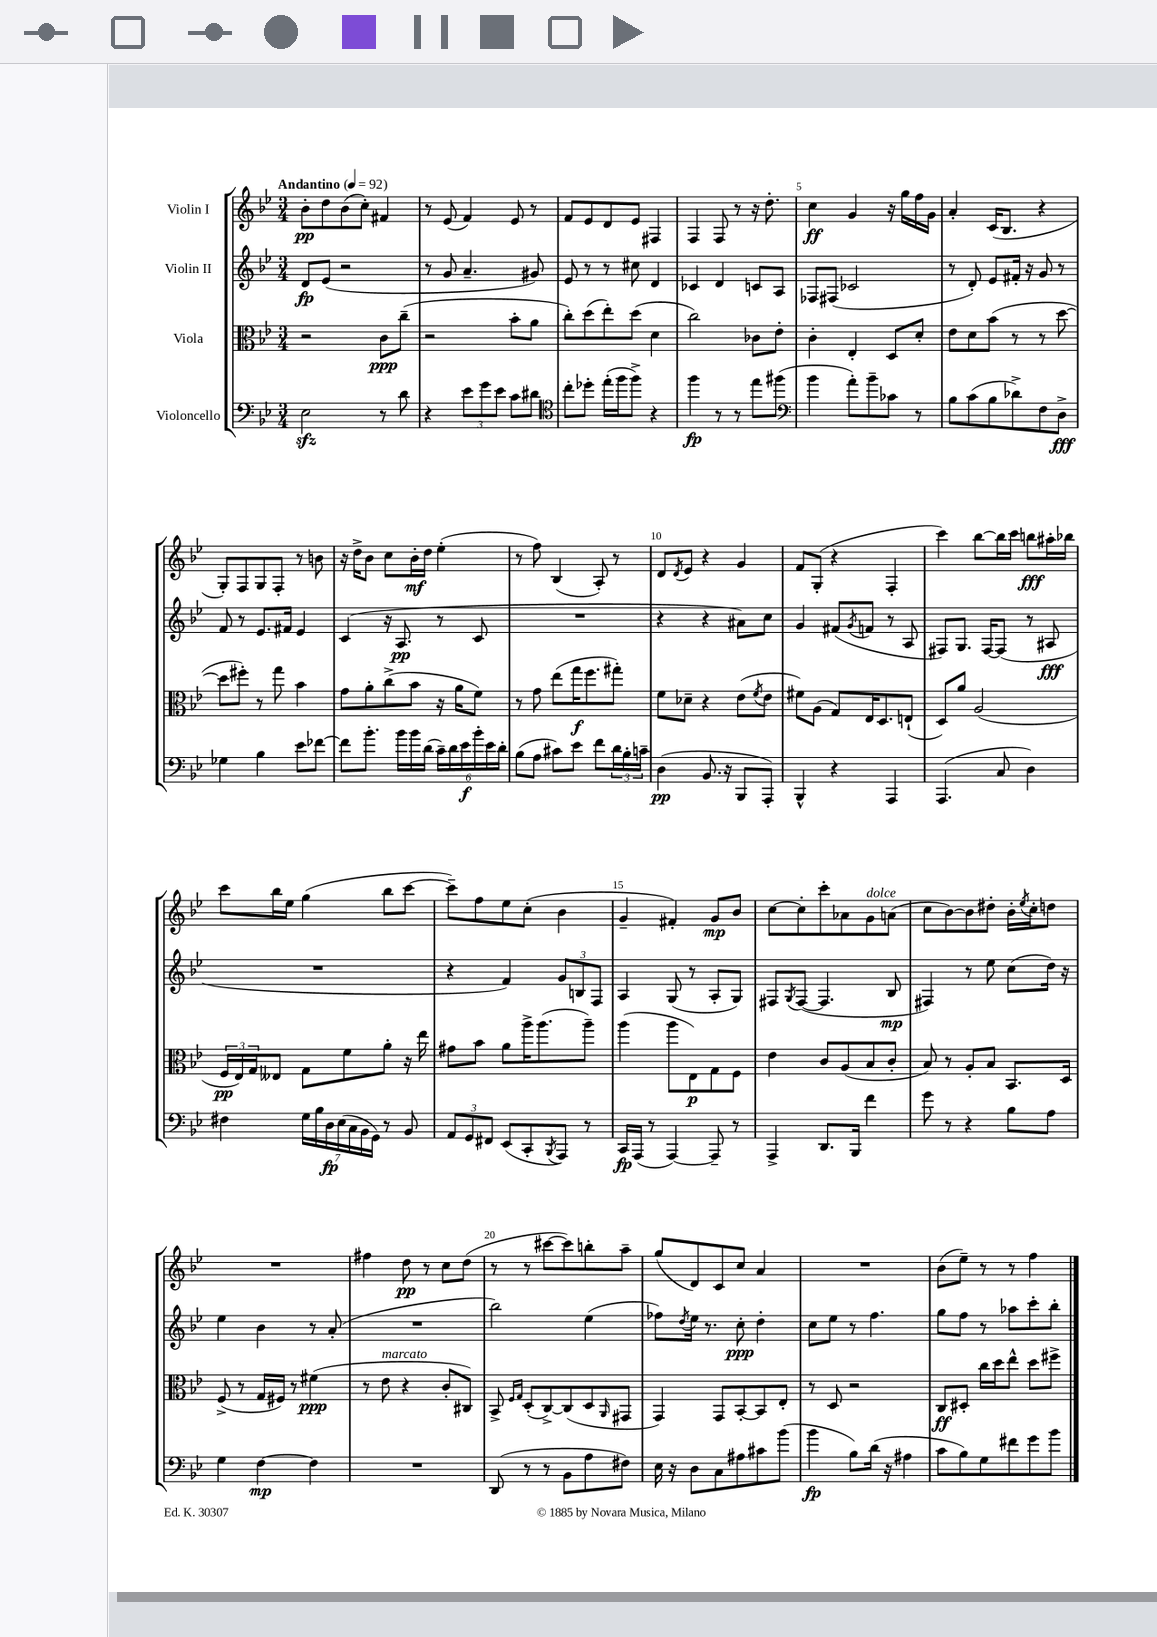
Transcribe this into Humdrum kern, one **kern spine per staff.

**kern	**dynam	**kern	**dynam	**kern	**dynam	**kern	**dynam
*part4	*part4	*part3	*part3	*part2	*part2	*part1	*part1
*staff4	*staff4	*staff3	*staff3	*staff2	*staff2	*staff1	*staff1
*I"Violoncello	*	*I"Viola	*	*I"Violin II	*	*I"Violin I	*
*clefF4	*	*clefC3	*	*clefG2	*	*clefG2	*
*k[b-e-]	*	*k[b-e-]	*	*k[b-e-]	*	*k[b-e-]	*
*M3/4	*	*M3/4	*	*M3/4	*	*M3/4	*
*MM92	*	*MM92	*	*MM92	*	*MM92	*
=1	=1	=1	=1	=1	=1	=1	=1
!	!	!	!	!	!	!LO:TX:a:B:t=Andantino	!
2E-zz\	.	2r	.	8d/L	fp	8b-'\L	pp
.	.	.	.	(8e-/J	.	8dd\	.
.	.	.	.	2r	.	(8b-\	.
.	.	.	.	.	.	8cc'\J)	.
8r	.	8c\L	ppp	.	.	4f#X/	.
8d\	.	(8cc~\J	.	.	.	.	.
=2	=2	=2	=2	=2	=2	=2	=2
4r	.	2r	.	8r	.	8r	.
.	.	.	.	8g/	.	(8e-/	.
12e-\L	.	.	.	4.a~/	.	4f/)	.
12g\	.	.	.	.	.	.	.
12e-\J	.	.	.	.	.	.	.
8c\L	.	8b-'\L	.	.	.	8e-/	.
8d#X\J	.	8a\J	.	8g#X/)	.	8r	.
=3	=3	=3	=3	=3	=3	=3	=3
*clefC4	*	*	*	*	*	*	*
8cc'\L	.	8cc'\L)	.	8e-/	.	8f/L	.
8dd-X'\J	.	(8dd\	.	8r	.	8e-/	.
(16ee-'\LL	.	8ee-'\)	.	8r	.	8d/	.
16ff\J	.	.	.	.	.	.	.
8ff^\J)	.	(8dd\J	.	8cc#X\	.	8e-/J	.
4r	.	4d\	.	4d/	.	4F#X/	.
=4	=4	=4	=4	=4	=4	=4	=4
4ff\	fp	2cc\)	.	4c-X/	.	4F/	.
8r	.	.	.	4d/	.	8F/	.
8r	.	.	.	.	.	8r	.
8ee-\L	.	8c-X\L	.	8cn/L	.	16r	.
.	.	.	.	.	.	8.dd'\	.
(8ff#X\J	.	8e-'\J	.	8A/J	.	.	.
=5	=5	=5	=5	=5	=5	=5	=5
*clefF4	*	*	*	*	*	*	*
4b-\	.	4c'\	.	8F-X/L	.	4cc\	ff
.	.	.	.	(8F#X/J	.	.	.
8a'\L)	.	4E-'/	.	2c-X/	.	4g/	.
8b-~\	.	.	.	.	.	.	.
8c-X\J	.	8D/L	.	.	.	16r	.
.	.	.	.	.	.	16gg\LL	.
8r	.	8d'/J	.	.	.	16ff\	.
.	.	.	.	.	.	16g\JJ	.
=6	=6	=6	=6	=6	=6	=6	=6
8B-\L	.	8e-\L	.	8r	.	4a'/	.
(8c\	.	8d\	.	8d'/)	.	.	.
8B-\	.	(8b-\J	.	8e-/L	.	(16c/KL	.
.	.	.	.	.	.	8.B-/J	.
8d-X^\)	.	8r	.	16f#X'/Jk	.	.	.
.	.	.	.	16r	.	.	.
8F\	.	8r	.	8g/	.	4r	.
8D^\J	fff	[8dd\	.	8r	.	.	.
!!LO:LB:g=z
=7	=7	=7	=7	=7	=7	=7	=7
4G-X\	.	8dd\L]	.	8f/	.	8G'/L)	.
.	.	8ff#X'\J)	.	8r	.	8F/	.
4B-\	.	8r	.	8.e-/L	.	8G/	.
.	.	8gg\	.	.	.	8F'/J	.
.	.	.	.	16f#X/Jk	.	.	.
8e-\L	.	4b-\	.	4e-/	.	8r	.
[8f-X\J	.	.	.	.	.	8bn\	.
=8	=8	=8	=8	=8	=8	=8	=8
8f-\L]	.	8g\L	.	(4c/	.	16r	.
.	.	.	.	.	.	16dd^\KL	.
8.b-'\J	.	8a'\	.	.	.	8b-\J	.
.	.	(8cc^\	.	16r	.	8cc\L	.
16b-\LL	.	.	.	8.A/	pp	.	.
16b-\	.	8b-\J	.	.	.	16b-'\L	mf
(16d\JJ	.	.	.	.	.	16dd\JJ	.
24c~\LL)	.	16r	.	8r	.	(4ee-'\	.
24d\	.	.	.	.	.	.	.
.	.	16a\KL	.	.	.	.	.
24e-\	f	.	.	.	.	.	.
24b-'\	.	8f\J)	.	8c/	.	.	.
24e-\	.	.	.	.	.	.	.
24d'\JJ	.	.	.	.	.	.	.
=9	=9	=9	=9	=9	=9	=9	=9
(8B-\L	.	8r	.	2.r	.	8r	.
8A\J	.	8g\	.	.	.	8ff\)	.
8c#X\L)	.	(8ee-\L	.	.	.	(4B-/	.
8e-\J	.	16gg\K	f	.	.	.	.
.	.	8.ff\	.	.	.	.	.
8f\L	.	.	.	.	.	8A'/)	.
24d\L	.	8gg#X'\J)	.	.	.	8r	.
24B-'\	.	.	.	.	.	.	.
24cn~\JJ	.	.	.	.	.	.	.
=10	=10	=10	=10	=10	=10	=10	=10
(4D\	pp	8f\L	.	4r	.	8d/L	.
.	.	.	.	.	.	8qd/	.
.	.	8d-X~\J	.	.	.	8e-/J	.
8.BB-/	.	4r	.	4r	.	4r	.
16r	.	.	.	.	.	.	.
8BBB-/L	.	(8e-\L	.	8a#X\L)	.	4g/	.
.	.	8qf/	.	.	.	.	.
8AAA'/J)	.	8e-\J	.	8cc\J	.	.	.
=11	=11	=11	=11	=11	=11	=11	=11
4BBB-^^/	.	8f#X\L)	.	4g/	.	8f/L	.
.	.	(8A\J	.	.	.	(8G'/J	.
4r	.	8G/L)	.	(8f#X/L	.	4r	.
.	.	.	.	8qg/	.	.	.
.	.	16E-/K	.	8fn/J	.	.	.
.	.	8.D/	.	.	.	.	.
4AAA/	.	.	.	8r	.	4F'/	.
.	.	(8En`/J	.	8A/	.	.	.
=12	=12	=12	=12	=12	=12	=12	=12
(4.AAA/	.	8D/L)	.	8F#X/L)	.	4ccc\)	.
.	.	8a/J	.	8.G/J	.	.	.
.	.	(2A/	.	.	.	[8bb-\L	.
.	.	.	.	[16F#/KL	.	.	.
8C/	.	.	.	(8F#/J]	.	16bb-\L]	.
.	.	.	.	.	.	16ccc\JJ	.
4D\)	.	.	.	8r	.	8bbn\L	fff
.	.	.	.	8A#X/	fff	16aa#X'\L	.
.	.	.	.	.	.	16bb-X\JJ	.
!!LO:LB:g=z
=13	=13	=13	=13	=13	=13	=13	=13
4F#X\	.	24F/LL	pp	2.r	.	8ccc\L	.
.	.	24E-/)	.	.	.	.	.
.	.	24G/J	.	.	.	.	.
.	.	8E--X/J	.	.	.	16bb-\L	.
.	.	.	.	.	.	16ee-\JJ	.
28G\LL	.	8G\L	.	.	.	(4gg\	.
28B-\	.	.	.	.	.	.	.
28D\	fp	.	.	.	.	.	.
(28E-\	.	.	.	.	.	.	.
.	.	8f\	.	.	.	.	.
28C\	.	.	.	.	.	.	.
28BB-\	.	.	.	.	.	.	.
28GG\JJ)	.	.	.	.	.	.	.
8r	.	8a'\J	.	.	.	8bb-\L	.
8BB-/	.	16r	.	.	.	[8ccc\J	.
.	.	16ee-\	.	.	.	.	.
=14	=14	=14	=14	=14	=14	=14	=14
12AA/L	.	8g#X\L	.	4r	.	8ccc~\L])	.
12GG/	.	.	.	.	.	.	.
.	.	8b-\J	.	.	.	8ff\	.
12FF#X/J	.	.	.	.	.	.	.
(8EE-/L	.	8a\L	.	4f/)	.	8ee-\	.
8CC'/	.	16aa^\K	.	.	.	(8cc'\J	.
.	.	(8.aa\	.	.	.	.	.
8qBBB-/	.	.	.	.	.	.	.
8AAA/J)	.	.	.	12g/L	.	4b-\	.
.	.	.	.	12Bn/	.	.	.
8r	.	8aa~\J)	.	.	.	.	.
.	.	.	.	12F/J	.	.	.
=15	=15	=15	=15	=15	=15	=15	=15
16CC/LL	fp	(4aa\	.	4A/	.	4g~/	.
(16AAA/JJ	.	.	.	.	.	.	.
8r	.	.	.	.	.	.	.
[4AAA/)	.	8aa\L	.	(8G/	.	4f#X'/)	.
.	.	8E-\)	p	8r	.	.	.
8AAA~/]	.	8G\	.	8A'/L	.	8g/L	mp
8r	.	8F\J	.	8G/J)	.	8b-/J	.
=16	=16	=16	=16	=16	=16	=16	=16
4AAA^/	.	4e-\	.	8F#X/L	.	[8cc\L	.
.	.	.	.	8qG/	.	.	.
.	.	.	.	([8F#/J	.	8cc'\]	.
8.DD/L	.	8c/L	.	4.F#/]	.	8ccc'\	.
.	.	(8A/	.	.	.	8a-X\	.
16BBB-/Jk	.	.	.	.	.	.	.
!	!	!	!	!	!	!LO:TX:a:i:t=dolce	!
4f\	.	8B-/	.	.	.	8g\	.
.	.	8c'/J	.	8B-/	mp	(8an\J	.
=17	=17	=17	=17	=17	=17	=17	=17
8g\	.	8B-/)	.	4F#X/)	.	8cc\L	.
8r	.	8r	.	.	.	[8b-\)	.
4r	.	8A'/L	.	8r	.	8b-\]	.
.	.	8B-/J	.	8ee-\	.	8dd#X'\J	.
8B-\L	.	8.BB-/L	.	(8cc\L	.	16b-'\LL	.
.	.	.	.	.	.	8qee-/	.
.	.	.	.	.	.	16cc'\J	.
8A\J	.	.	.	16dd\Jk)	.	8ddn\J	.
.	.	16D/Jk	.	16r	.	.	.
!!LO:LB:g=z
=18	=18	=18	=18	=18	=18	=18	=18
4G\	.	(8F^/	.	4ee-\	.	2.r	.
.	.	8r	.	.	.	.	.
[4F\	mp	16G/LL	.	4b-\	.	.	.
.	.	16F#X/JJ)	.	.	.	.	.
.	.	8r	.	.	.	.	.
4F\]	.	(4f#X\	ppp	8r	.	.	.
.	.	.	.	(8a'/	.	.	.
=19	=19	=19	=19	=19	=19	=19	=19
2.r	.	8r	.	2.r	.	4ff#X\	.
!	!	!LO:TX:a:i:t=marcato	!	!	!	!	!
.	.	8e-\	.	.	.	.	.
.	.	4r	.	.	.	8dd\	pp
.	.	.	.	.	.	8r	.
.	.	8c'/L	.	.	.	8cc\L	.
.	.	8C#X/J)	.	.	.	(8dd\J	.
=20	=20	=20	=20	=20	=20	=20	=20
(8DD/	.	8BB-^/	.	2bb-\)	.	8r	.
.	.	16qqF/LL	.	.	.	.	.
.	.	16qqG/JJ	.	.	.	.	.
8r	.	(8D'/L	.	.	.	8r	.
8r	.	[8C^/)	.	.	.	[8ccc#X\L	.
8BB-\L	.	(8C/]	.	.	.	8ccc#\])	.
8A\	.	8D/	.	(4ee-\	.	8bbn'\	.
.	.	16qqAA/	.	.	.	.	.
8F#X\J)	.	8GG#X/J	.	.	.	8aa~\J	.
=21	=21	=21	=21	=21	=21	=21	=21
16E-\	.	4GG/)	.	8ff-X\L)	.	(8gg/L	.
16r	.	.	.	.	.	.	.
.	.	.	.	8qdd/	.	.	.
8D\L	.	.	.	16ee-\Jk	.	8d/)	.
.	.	.	.	8.r	.	.	.
8C\	.	8GG/L	.	.	.	8c/	.
8A#X\	.	[8BB-'/	.	8cc'\	ppp	8cc/J	.
8c#X\	.	8BB-/]	.	4dd'\	.	4a/	.
(8b-\J	.	8E-'/J	.	.	.	.	.
=22	=22	=22	=22	=22	=22	=22	=22
4b-\	fp	8r	.	8cc\L	.	2.r	.
.	.	8D/	.	8ee-\J	.	.	.
8B-\L)	.	2r	.	8r	.	.	.
(16d\Jk	.	.	.	4.ff\	.	.	.
16r	.	.	.	.	.	.	.
4A#X\	.	.	.	.	.	.	.
=23	=23	=23	=23	=23	=23	=23	=23
8c\L	.	8C/L	ff	8gg\L	.	(8b-\L	.
8B-\)	.	8D#X'/J	.	8ff\J	.	8ee-~\J)	.
8G\	.	16cc\LL	.	8r	.	8r	.
.	.	16dd\J	.	.	.	.	.
8f#X\	.	8ee-^^\J	.	8aa-X\L	.	8r	.
8g\	.	8dd\L	.	8ccc'\	.	4ff\	.
8b-\J	.	8ff#X^\J	.	8bb-'\J	.	.	.
==	==	==	==	==	==	==	==
*-	*-	*-	*-	*-	*-	*-	*-
